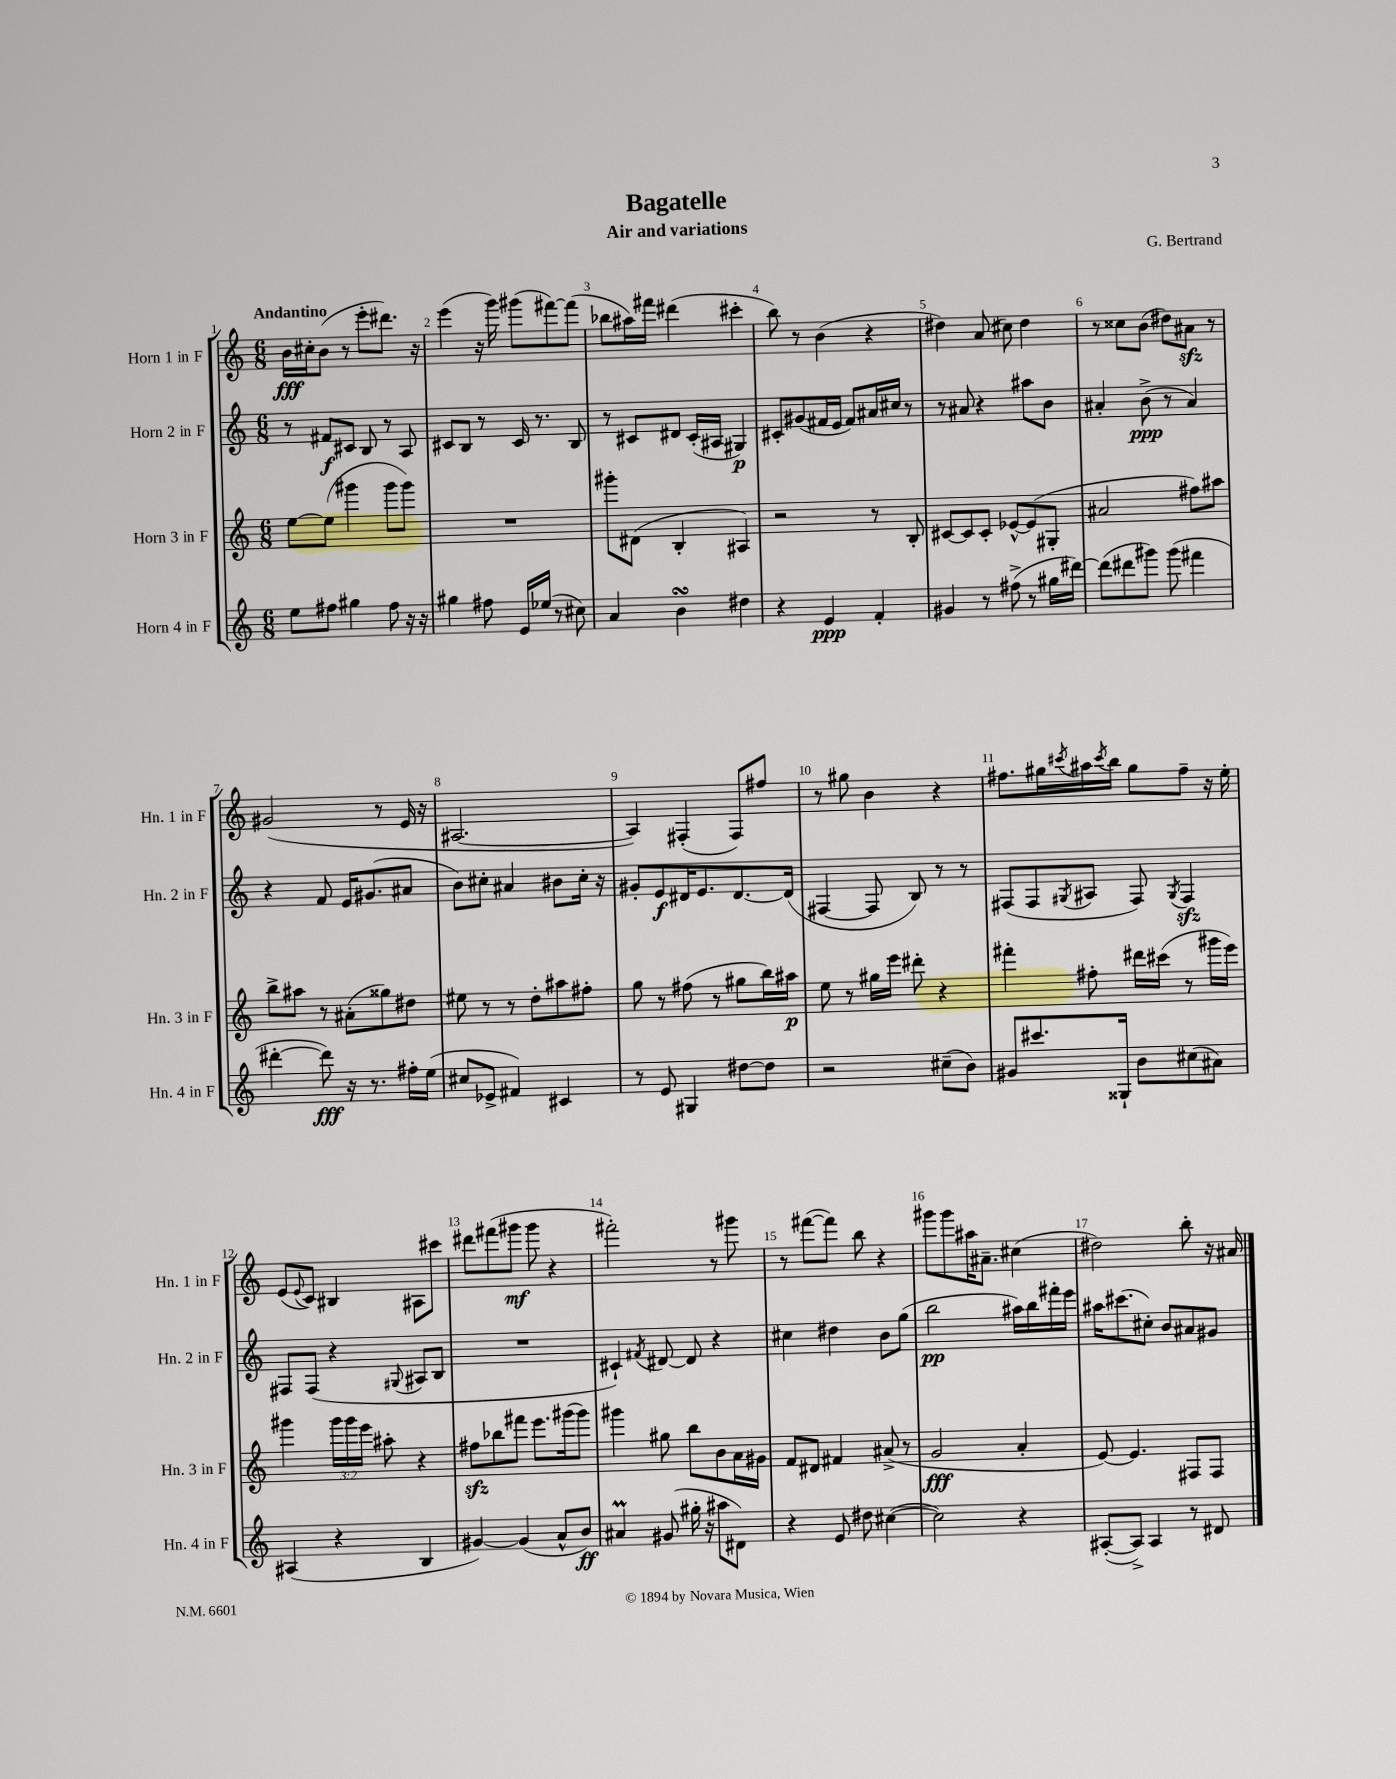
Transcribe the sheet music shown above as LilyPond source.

\header { title = "Bagatelle" composer = "G. Bertrand" subtitle = "Air and variations" }
<<
\new StaffGroup <<
\new Staff = "s0" \with { instrumentName = "Horn 1 in F" shortInstrumentName = "Hn. 1 in F" } {
    \clef treble \key c \major \numericTimeSignature \time 6/8 \tempo "Andantino"
    b'16\fff cis''16-. b'8( r8 e'''8-. dis'''8.) r16 |
    e'''4( r16 g'''16) gis'''8( fis'''8~) fis'''8( |
    bes''8 ais''16) fis'''16 dis'''4( cis'''4-. |
    b''8) r8 b'4( r4 |
    dis''4) a'8( cis''8) dis''4 |
    r8 cisis''8 b'8( dis''8) ais'8\sfz r8 |
    gis'2( r8 e'16 r16 |
    ais2.~ |
    ais4) fis4-.( fis8) fis''8 |
    r8 gis''8 b'4 r4 |
    fis''8. gis''16 \acciaccatura { cis'''8 } ais''16 \acciaccatura { cis'''8 } b''16 gis''8 fis''8-- r16 e''16-. |
    e'8( \appoggiatura { e'8 } c'8) bis4 ais8 cis'''8 |
    dis'''8 fis'''8( gis'''8\mf gis'''8 r4 |
    fis'''2-.) r8 gis'''8 |
    r8 fis'''8~( fis'''8) b''8 r4 |
    gis'''8 gis'''8 ais''16 ais'8.-- cis''4( |
    dis''2) b''8-. r16 ais'16 \bar "|." |
}
\new Staff = "s1" \with { instrumentName = "Horn 2 in F" shortInstrumentName = "Hn. 2 in F" } {
    \clef treble \key c \major \numericTimeSignature \time 6/8
    r8 fis'8\f cis'8 b8 r8 a8 |
    cis'8 b8 r8 cis'16 r8. b8 |
    r8 cis'8 dis'8 cis'16-.( ais16 gis4\p) |
    cis'8-. gis'8( fis'16 e'16 fis'8) ais'16 cis''16 r8 |
    r8 ais'8 r4 ais''8 b'8 |
    ais'4-. b'8->\ppp( r8 ais'4) |
    r4 f'8 e'16 gis'8.( ais'8 |
    b'8) cis''8-. ais'4 bis'8 cis''16-. r16 |
    gis'8-. e'8\f dis'16 e'8. dis'8.~ dis'16( |
    fis4~ fis8 b8) r8 r8 |
    fis8( fis8 \acciaccatura { gis8 } ais8 fis8) \acciaccatura { gis8 } fis4\sfz |
    fis8 fis8( r4 \appoggiatura { gis8 } ais8 b8 |
    R2. |
    cis'4-!) \acciaccatura { fis'8 } dis'8~ dis'8 r4 |
    cis''4 dis''4 b'8 g''8( |
    b''2\pp ais''16) b''16 fis'''16-. e'''16 |
    ais''16 cis'''8.( cis''8-.) b'8 ais'8 gis'8 \bar "|." |
}
\new Staff = "s2" \with { instrumentName = "Horn 3 in F" shortInstrumentName = "Hn. 3 in F" } {
    \clef treble \key c \major \numericTimeSignature \time 6/8 \override Staff.TupletNumber.text = #tuplet-number::calc-fraction-text
    e''8~ e''8( gis'''4 gis'''8 gis'''8) |
    R2. |
    gis'''8-. dis'8( b4-. ais4) |
    r2 r8 b8-. |
    cis'8~ cis'8 cis'8-. ees'8~-^ ees'8( gis8-. |
    ais'2 fis''8) ais''8 |
    b''8-> ais''8 r8 ais'8-.( gisis''8) dis''8 |
    eis''8 r8 r8 d''8-. ais''8 fis''8-. |
    g''8 r8 fis''8( r8 gis''8 b''16) ais''16\p |
    e''8 r8 gis''16 e'''16 dis'''8-. r4 |
    fis'''4-. fis''8-. dis'''16 cis'''16( r8 gis'''16 e'''16) |
    gis'''4 \tuplet 3/2 { gis'''16 gis'''16 e'''16 } ais''8-. r4 |
    fis''8\sfz bes''8 fis'''8 e'''8. gis'''16( gis'''8) |
    gis'''4 gis''8 b''8 b'8 a'16 gis'16 |
    f'8 dis'8 fis'4 ais'8->( r8 |
    g'2\fff a'4-. |
    e'8~) e'4. fis8 fis8 \bar "|." |
}
\new Staff = "s3" \with { instrumentName = "Horn 4 in F" shortInstrumentName = "Hn. 4 in F" } {
    \clef treble \key c \major \numericTimeSignature \time 6/8
    e''8 fis''8 gis''4 fis''8 r16 r16 |
    gis''4 fis''8 e'16 ees''16( r8 cis''8) |
    a'4 b'4\turn dis''4 |
    r4 e'4\ppp f'4-. |
    gis'4 r8 fis''8->( r8 gis''16 dis'''16~) |
    dis'''8( dis'''8 gis'''8) gis'''8( fis'''4 |
    dis'''4~-. dis'''8\fff) r16 r8. fis''16-. e''16( |
    cis''8 ees'8-> fis'4) cis'4 |
    r8 e'8 gis4 dis''8~ dis''8 |
    r2 cis''8--( b'8) |
    gis'8 cis'''8. gisis16-! b'8 cis''8( ais'8) |
    ais4( r4 b4 |
    gis'4~) gis'4( a'8-^ b'8\ff) |
    ais'4\prall gis'8( gis''16-. r16 ais''8 dis'8) |
    r4 e'8 dis''8 cis''4~( |
    cis''2) r4 |
    ais8~-.( ais8->) ais4 r8 dis'8 \bar "|." |
}
>>
>>
\layout { \context { \Score \override BarNumber.break-visibility = ##(#f #t #t) barNumberVisibility = #all-bar-numbers-visible } }
